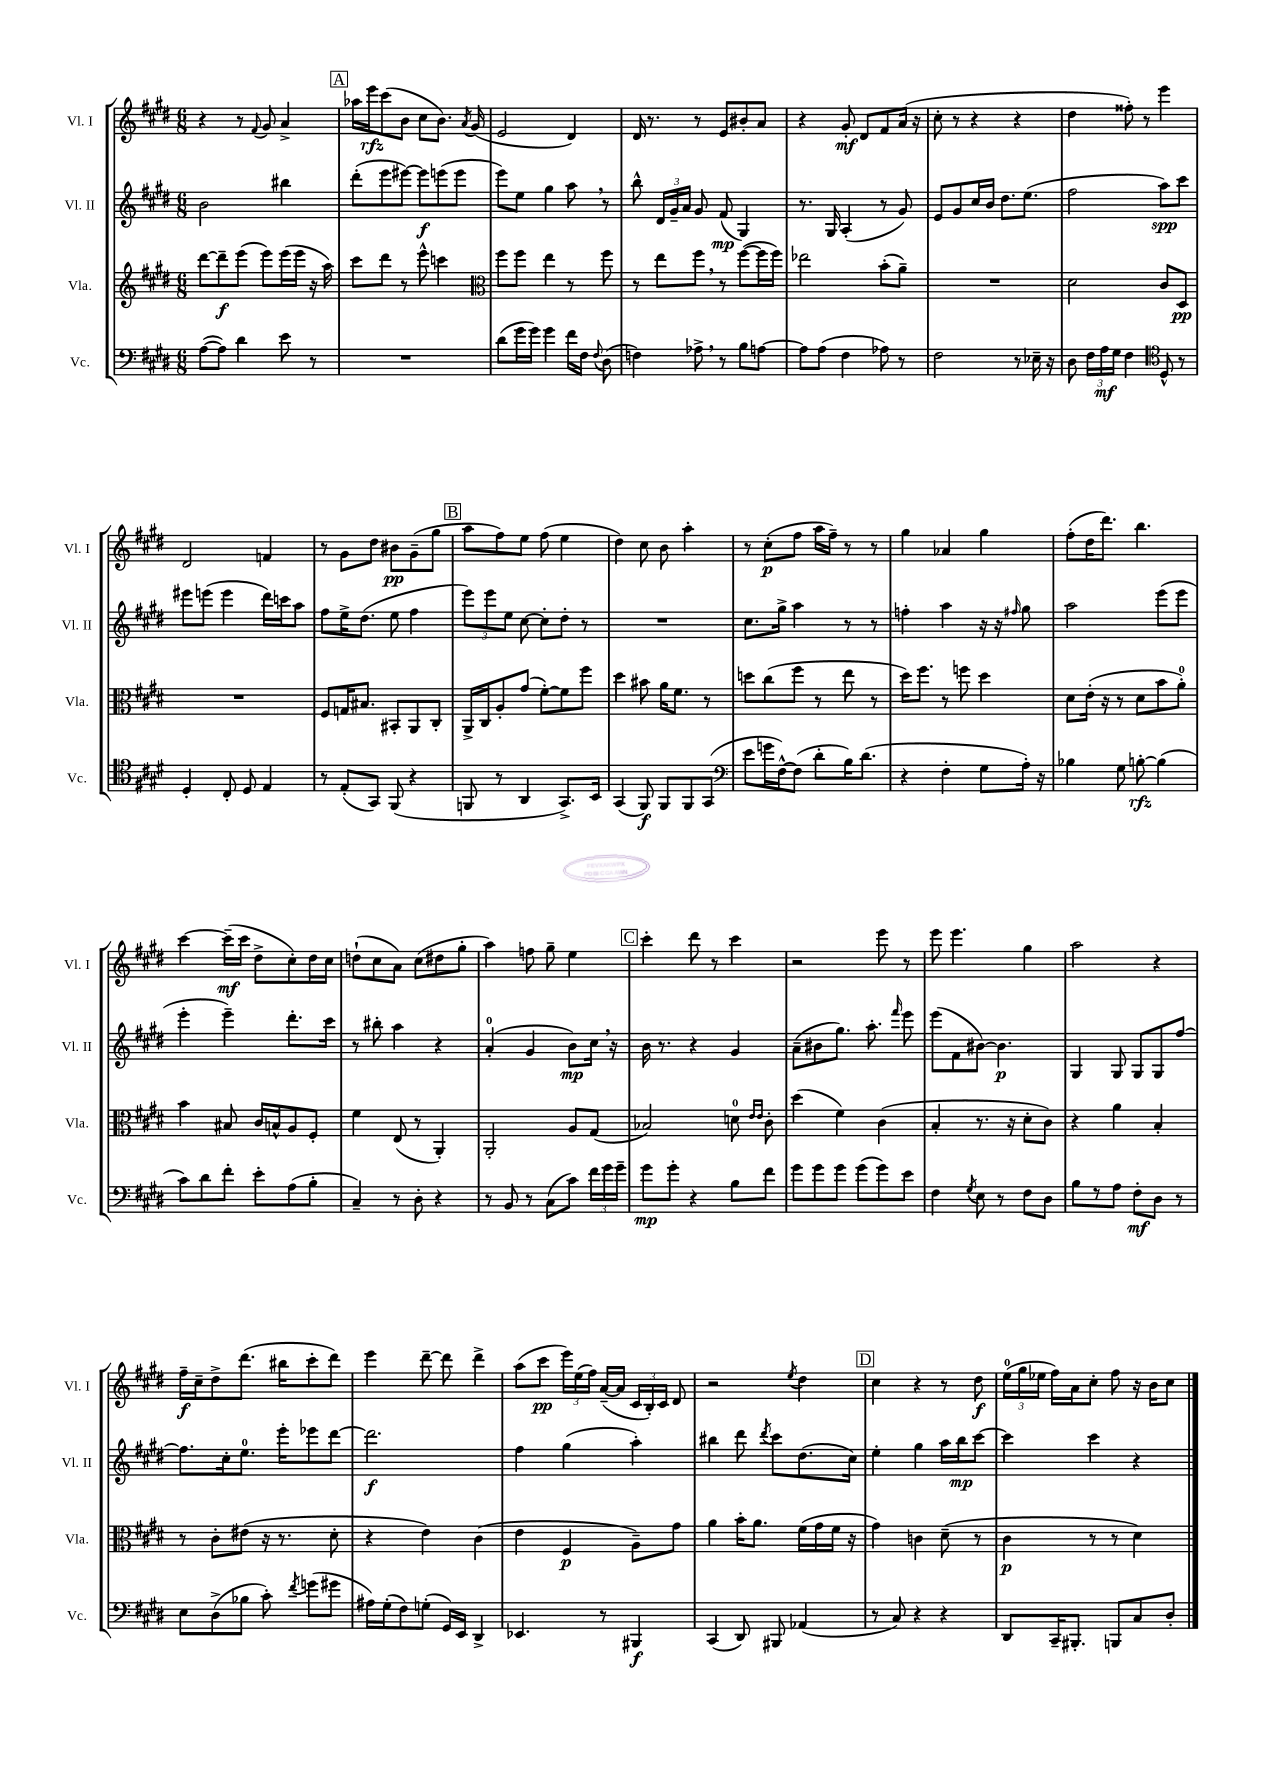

**kern	**dynam	**kern	**dynam	**kern	**dynam	**kern	**dynam
*part4	*part4	*part3	*part3	*part2	*part2	*part1	*part1
*staff4	*staff4	*staff3	*staff3	*staff2	*staff2	*staff1	*staff1
*I"Vc.	*	*I"Vla.	*	*I"Vl. II	*	*I"Vl. I	*
*I'Vc.	*	*I'Vla.	*	*I'Vl. II	*	*I'Vl. I	*
*clefF4	*	*clefG2	*	*clefG2	*	*clefG2	*
*k[f#c#g#d#]	*	*k[f#c#g#d#]	*	*k[f#c#g#d#]	*	*k[f#c#g#d#]	*
*M6/8	*	*M6/8	*	*M6/8	*	*M6/8	*
=3	=3	=3	=3	=3	=3	=3	=3
([8A\L	.	[8ddd#\L	.	2b\	.	4r	.
8A\J])	.	8ddd#~\]	f	.	.	.	.
4d#\	.	(8eee\J	.	.	.	8r	.
.	.	.	.	.	.	8qqf#/	.
.	.	8eee\L)	.	.	.	8g#/	.
8e\	.	(16eee\L	.	4bb#X\	.	4a^/	.
.	.	16eee\JJ	.	.	.	.	.
8r	.	16r	.	.	.	.	.
.	.	16aa\)	.	.	.	.	.
!!LO:REH:place=s1:t=A
=4	=4	=4	=4	=4	=4	=4	=4
2.r	.	8ccc#\L	.	(8ddd#'\L	.	16aa-X\LL	.
.	.	.	.	.	.	16eee\J	rfz
.	.	8ddd#\J	.	8eee\	.	(8ccc#\	.
.	.	8r	.	[8eee#X\J)	.	8b\J	.
.	.	8eee^^\	.	8eee#\L]	f	8cc#\L	.
.	.	4cccn\	.	(8eeen\	.	8.b\J)	.
.	.	.	.	8eee\J	.	.	.
.	.	.	.	.	.	8qa/	.
.	.	.	.	.	.	(16g#/	.
=5	=5	=5	=5	=5	=5	=5	=5
*	*	*clefC3	*	*	*	*	*
(8d#\L	.	8ff#\L	.	8eee\L)	.	2e/	.
16g#\L	.	8ff#\J	.	8ee\J	.	.	.
16g#\JJ)	.	.	.	.	.	.	.
4g#\	.	4ee\	.	4gg#\	.	.	.
16f#\LL	.	8r	.	8aa,\	.	4d#/)	.
16F#\JJ	.	.	.	.	.	.	.
8qqF#/	.	.	.	.	.	.	.
(8D#\	.	8ff#\	.	8r	.	.	.
=6	=6	=6	=6	=6	=6	=6	=6
4Fn\)	.	8r	.	8bb^^\	.	16d#/	.
.	.	.	.	.	.	8.r	.
.	.	8ee\L	.	24d#/LL	.	.	.
.	.	.	.	24g#~/	.	.	.
.	.	.	.	24a/JJ	.	.	.
8A-X^,\	.	8ff#,\J	.	8g#/	.	8r	.
8r	.	8r	.	(8f#/	mp	8e/L	.
8B\L	.	([8ff#\L	.	4G#/)	.	8b#X'/	.
[8An\J	.	16ff#\L]	.	.	.	8a/J	.
.	.	16ff#\JJ)	.	.	.	.	.
=7	=7	=7	=7	=7	=7	=7	=7
8A\L]	.	2ee-X\	.	8.r	.	4r	.
(8A\J	.	.	.	.	.	.	.
.	.	.	.	16G#/	.	.	.
4F#\	.	.	.	(4A'/	.	8g#'/	mf
.	.	.	.	.	.	8d#/L	.
8A-X\)	.	(8b'\L	.	8r	.	8f#/	.
8r	.	8a~\J)	.	8g#/)	.	(16a/Jk	.
.	.	.	.	.	.	16r	.
=8	=8	=8	=8	=8	=8	=8	=8
2F#\	.	2.r	.	8e/L	.	8cc#'\	.
.	.	.	.	8g#/	.	8r	.
.	.	.	.	16cc#/L	.	4r	.
.	.	.	.	16b/JJ	.	.	.
.	.	.	.	8.dd#\L	.	.	.
8r	.	.	.	.	.	4r	.
.	.	.	.	(8.ee\J	.	.	.
16E-X~\	.	.	.	.	.	.	.
16r	.	.	.	.	.	.	.
=9	=9	=9	=9	=9	=9	=9	=9
8D#\	.	2d#\	.	2ff#\	.	4dd#\	.
24F#\LL	.	.	.	.	.	.	.
24A\	mf	.	.	.	.	.	.
24G#\JJ	.	.	.	.	.	.	.
4F#\	.	.	.	.	.	8ff##X'\)	.
.	.	.	.	.	.	8r	.
*clefC4	*	*	*	*	*	*	*
8D#^^/	.	8c#/L	.	8aa\L)	spp	4eee\	.
8r	.	8D#/J	pp	8ccc#\J	.	.	.
!!LO:LB:g=z
=10	=10	=10	=10	=10	=10	=10	=10
4D#'/	.	2.r	.	8eee#X\L	.	2d#/	.
.	.	.	.	(8eeen\J	.	.	.
8C#'/	.	.	.	4eee\	.	.	.
8D#/	.	.	.	.	.	.	.
4E/	.	.	.	16ddd#\LL)	.	4fn/	.
.	.	.	.	16cccn\J	.	.	.
.	.	.	.	8aa\J	.	.	.
=11	=11	=11	=11	=11	=11	=11	=11
8r	.	8F#/L	.	8ff#\L	.	8r	.
(8E'/L	.	16Gn/K	.	16ee^\K	.	8g#\L	.
.	.	8.B#X/J	.	(8.dd#\J	.	.	.
8GG#/J)	.	.	.	.	.	8dd#\J	.
(8FF#/	.	8BB#X'/L	.	8ee\	.	8b#X\L	pp
4r	.	8AA/	.	4ff#\	.	(8g#~\	.
.	.	8C#'/J	.	.	.	8gg#\J	.
!!LO:REH:place=s1:t=B
=12	=12	=12	=12	=12	=12	=12	=12
8FFn/	.	16AA^/LL	.	12eee\L)	.	8aa\L	.
.	.	16C#/J	.	.	.	.	.
.	.	.	.	12eee\	.	.	.
8r	.	8A'/	.	.	.	8ff#\)	.
.	.	.	.	12ee\J	.	.	.
4AA/	.	(8g#/J	.	[8cc#\	.	8ee\J	.
.	.	[8f#'\L)	.	8cc#'\L]	.	(8ff#\	.
8.GG#^/L)	.	8f#\]	.	8dd#'\J	.	4ee\	.
.	.	8ff#\J	.	8r	.	.	.
16BB/Jk	.	.	.	.	.	.	.
=13	=13	=13	=13	=13	=13	=13	=13
(4GG#/	.	4dd#\	.	2.r	.	4dd#\)	.
8FF#/)	f	8b#X\	.	.	.	8cc#\	.
8FF#/L	.	16a\KL	.	.	.	8b\	.
.	.	8.f#\J	.	.	.	.	.
8FF#/	.	.	.	.	.	4aa'\	.
(8GG#/J	.	8r	.	.	.	.	.
=14	=14	=14	=14	=14	=14	=14	=14
*clefF4	*	*	*	*	*	*	*
8e\L	.	8ddn\L	.	8.cc#\L	.	8r	.
16gn\L	.	(8cc#\	.	.	.	(8cc#'\L	p
[16F#^^\J)	.	.	.	16gg#^\Jk	.	.	.
(8F#\J]	.	8ff#\J	.	4aa\	.	8ff#\J	.
8d#'\L	.	8r	.	.	.	16aa\LL	.
.	.	.	.	.	.	16ff#~\JJ)	.
16B\K)	.	8ee\	.	8r	.	8r	.
(8.d#\J	.	.	.	.	.	.	.
.	.	8r	.	8r	.	8r	.
=15	=15	=15	=15	=15	=15	=15	=15
4r	.	16dd#\KL)	.	4ffn'\	.	4gg#\	.
.	.	8.ff#\J	.	.	.	.	.
4F#'\	.	8r	.	4aa\	.	4a-X/	.
.	.	8ffn\	.	.	.	.	.
8G#\L	.	4dd#\	.	16r	.	4gg#\	.
.	.	.	.	16r	.	.	.
.	.	.	.	16qqff#X/	.	.	.
16A'\Jk)	.	.	.	8gg#\	.	.	.
16r	.	.	.	.	.	.	.
=16	=16	=16	=16	=16	=16	=16	=16
4B-X\	.	8d#\L	.	2aa\	.	(8ff#'\L	.
.	.	(16e'\Jk	.	.	.	16dd#\K	.
.	.	16r	.	.	.	8.ddd#\J)	.
8G#\	.	8r	.	.	.	.	.
[8Bn'\	rfz	8d#\L	.	.	.	4.bb\	.
(4B\]	.	8b\	.	(8eee\L	.	.	.
.	.	8a'\J)	.	8eee\J	.	.	.
!!LO:LB:g=z
=17	=17	=17	=17	=17	=17	=17	=17
8c#\L)	.	4b\	.	4eee'\	.	[4ccc#\	.
8d#\	.	.	.	.	.	.	.
8f#'\J	.	8B#X/	.	4eee~\)	.	(16ccc#~\LL]	mf
.	.	.	.	.	.	16ccc#\JJ	.
8e'\L	.	16c#/LL	.	.	.	8dd#^\L	.
.	.	16Bn^^/J	.	.	.	.	.
(8A\	.	8A/	.	8.ddd#'\L	.	8cc#'\)	.
8B'\J	.	8F#'/J	.	.	.	16dd#\L	.
.	.	.	.	16ccc#\Jk	.	16cc#\JJ	.
=18	=18	=18	=18	=18	=18	=18	=18
4C#~/)	.	4f#\	.	8r	.	(8ddn`\L	.
.	.	.	.	8bb#X'\	.	8cc#\	.
8r	.	(8E/	.	4aa\	.	8a\J)	.
8D#'\	.	8r	.	.	.	(8cc#\L	.
4r	.	4AA'/)	.	4r	.	8dd#X\	.
.	.	.	.	.	.	8gg#'\J	.
=19	=19	=19	=19	=19	=19	=19	=19
8r	.	2AA'/	.	(4a'/	.	4aa\)	.
8BB/	.	.	.	.	.	.	.
8r	.	.	.	4g#/	.	8ffn\	.
(8C#\L	.	.	.	.	.	8gg#~\	.
8c#\J)	.	8A/L	.	8b\L)	mp	4ee\	.
24f#\LL	.	(8G#/J	.	16cc#,\Jk	.	.	.
24g#\	.	.	.	.	.	.	.
.	.	.	.	16r	.	.	.
24g#~\JJ	.	.	.	.	.	.	.
!!LO:REH:place=s1:t=C
=20	=20	=20	=20	=20	=20	=20	=20
8g#\L	mp	2B-X/)	.	16b\	.	4ccc#'\	.
.	.	.	.	8.r	.	.	.
8g#'\J	.	.	.	.	.	.	.
4r	.	.	.	4r	.	8ddd#\	.
.	.	.	.	.	.	8r	.
8B\L	.	8dn\	.	4g#/	.	4ccc#\	.
.	.	16qqe/LL	.	.	.	.	.
.	.	16qqe/JJ	.	.	.	.	.
8f#\J	.	8c#'\	.	.	.	.	.
=21	=21	=21	=21	=21	=21	=21	=21
8g#\L	.	(4dd#\	.	(8a~\L	.	2r	.
8g#\	.	.	.	8b#X\	.	.	.
8g#\J	.	4f#\)	.	8.gg#\J)	.	.	.
(8g#\L	.	.	.	.	.	.	.
.	.	.	.	8.aa'\	.	.	.
8g#\)	.	(4c#\	.	.	.	8eee\	.
.	.	.	.	16qqfff#/	.	.	.
8e\J	.	.	.	8eee\	.	8r	.
=22	=22	=22	=22	=22	=22	=22	=22
4F#\	.	4B'/	.	(8eee\L	.	8eee\	.
.	.	.	.	8f#\	.	4.eee\	.
8qG#/	.	.	.	.	.	.	.
8E\	.	8.r	.	[8b#X\J)	.	.	.
8r	.	.	.	4.b#\]	p	.	.
.	.	16r	.	.	.	.	.
8F#\L	.	8d#'\L	.	.	.	4gg#\	.
8D#\J	.	8c#\J)	.	.	.	.	.
=23	=23	=23	=23	=23	=23	=23	=23
8B\L	.	4r	.	4G#/	.	2aa\	.
8r	.	.	.	.	.	.	.
8A\J	.	4a\	.	8G#/	.	.	.
8F#'\L	mf	.	.	8G#/L	.	.	.
8D#\J	.	4B'/	.	8G#/	.	4r	.
8r	.	.	.	[8ff#/J	.	.	.
!!LO:LB:g=z
=24	=24	=24	=24	=24	=24	=24	=24
8E\L	.	8r	.	8.ff#\L]	.	16ff#~\LL	f
.	.	.	.	.	.	16cc#~\J	.
(8D#^\	.	8c#'\L	.	.	.	8dd#^\	.
.	.	.	.	16cc#'\k	.	.	.
8B-X\J	.	(8e#X\J	.	8.ee\J	.	(8.ddd#\J	.
8c#'\)	.	16r	.	.	.	.	.
.	.	8.r	.	16eee'\KL	.	16bb#X\KL	.
8qf#/	.	.	.	.	.	.	.
(8gn\L	.	.	.	8eee-X\	.	8ccc#'\	.
8g#X\J	.	8d#'\	.	[8ddd#\J	.	8ddd#\J)	.
=25	=25	=25	=25	=25	=25	=25	=25
16A#X\LL)	.	4r	.	2.ddd#\]	f	4eee\	.
(16G#'\J	.	.	.	.	.	.	.
8F#\)	.	.	.	.	.	.	.
(8Gn'\J	.	4e\)	.	.	.	[8ddd#~\	.
16GG#/LL)	.	.	.	.	.	8ddd#\]	.
16EE/JJ	.	.	.	.	.	.	.
4DD#^/	.	(4c#\	.	.	.	4ddd#^\	.
=26	=26	=26	=26	=26	=26	=26	=26
4.EE-X/	.	4e\	.	4ff#\	.	(8aa\L	.
.	.	.	.	.	.	8ccc#\J	pp
.	.	4F#/	p	(4gg#\	.	24eee\LL)	.
.	.	.	.	.	.	(24ee\	.
.	.	.	.	.	.	24ff#\JJ)	.
8r	.	.	.	.	.	([16a~/LL	.
.	.	.	.	.	.	16a/JJ]	.
4BBB#X/	f	8A~\L)	.	4aa'\)	.	24c#/LL	.
.	.	.	.	.	.	24B'/)	.
.	.	.	.	.	.	24c#/JJ	.
.	.	8g#\J	.	.	.	8d#/	.
=27	=27	=27	=27	=27	=27	=27	=27
(4CC#/	.	4a\	.	4bb#X\	.	2r	.
8DD#/)	.	16b'\KL	.	8ddd#\	.	.	.
.	.	8.a\J	.	.	.	.	.
.	.	.	.	8qddd#/	.	.	.
8BBB#X/	.	.	.	8ccc#\L	.	.	.
.	.	.	.	.	.	8qee/	.
(4AA-X/	.	(16f#\LL	.	(8.dd#\	.	4dd#\	.
.	.	16g#\	.	.	.	.	.
.	.	16f#\JJ	.	.	.	.	.
.	.	16r	.	16cc#\Jk)	.	.	.
!!LO:REH:place=s1:t=D
=28	=28	=28	=28	=28	=28	=28	=28
8r	.	4g#\)	.	4ee'\	.	4cc#\	.
8C#/)	.	.	.	.	.	.	.
4r	.	4cn\	.	4gg#\	.	4r	.
4r	.	(8d#~\	.	16aa\LL	.	8r	.
.	.	.	.	16bb\J	mp	.	.
.	.	8r	.	[8ccc#\J	.	8dd#\	f
=29	=29	=29	=29	=29	=29	=29	=29
8DD#/L	.	4c#\	p	4ccc#\]	.	(24ee\LL	.
.	.	.	.	.	.	24gg#\	.
.	.	.	.	.	.	24ee-X\JJ	.
16CC#~/K	.	.	.	.	.	16ff#\LL)	.
8.BBB#X'/J	.	.	.	.	.	16a\J	.
.	.	8r	.	4ccc#\	.	8cc#'\J	.
8BBBn/L	.	8r	.	.	.	8ff#\	.
8C#/	.	4d#\)	.	4r	.	16r	.
.	.	.	.	.	.	16b\KL	.
8D#'/J	.	.	.	.	.	8cc#\J	.
==	==	==	==	==	==	==	==
*-	*-	*-	*-	*-	*-	*-	*-
